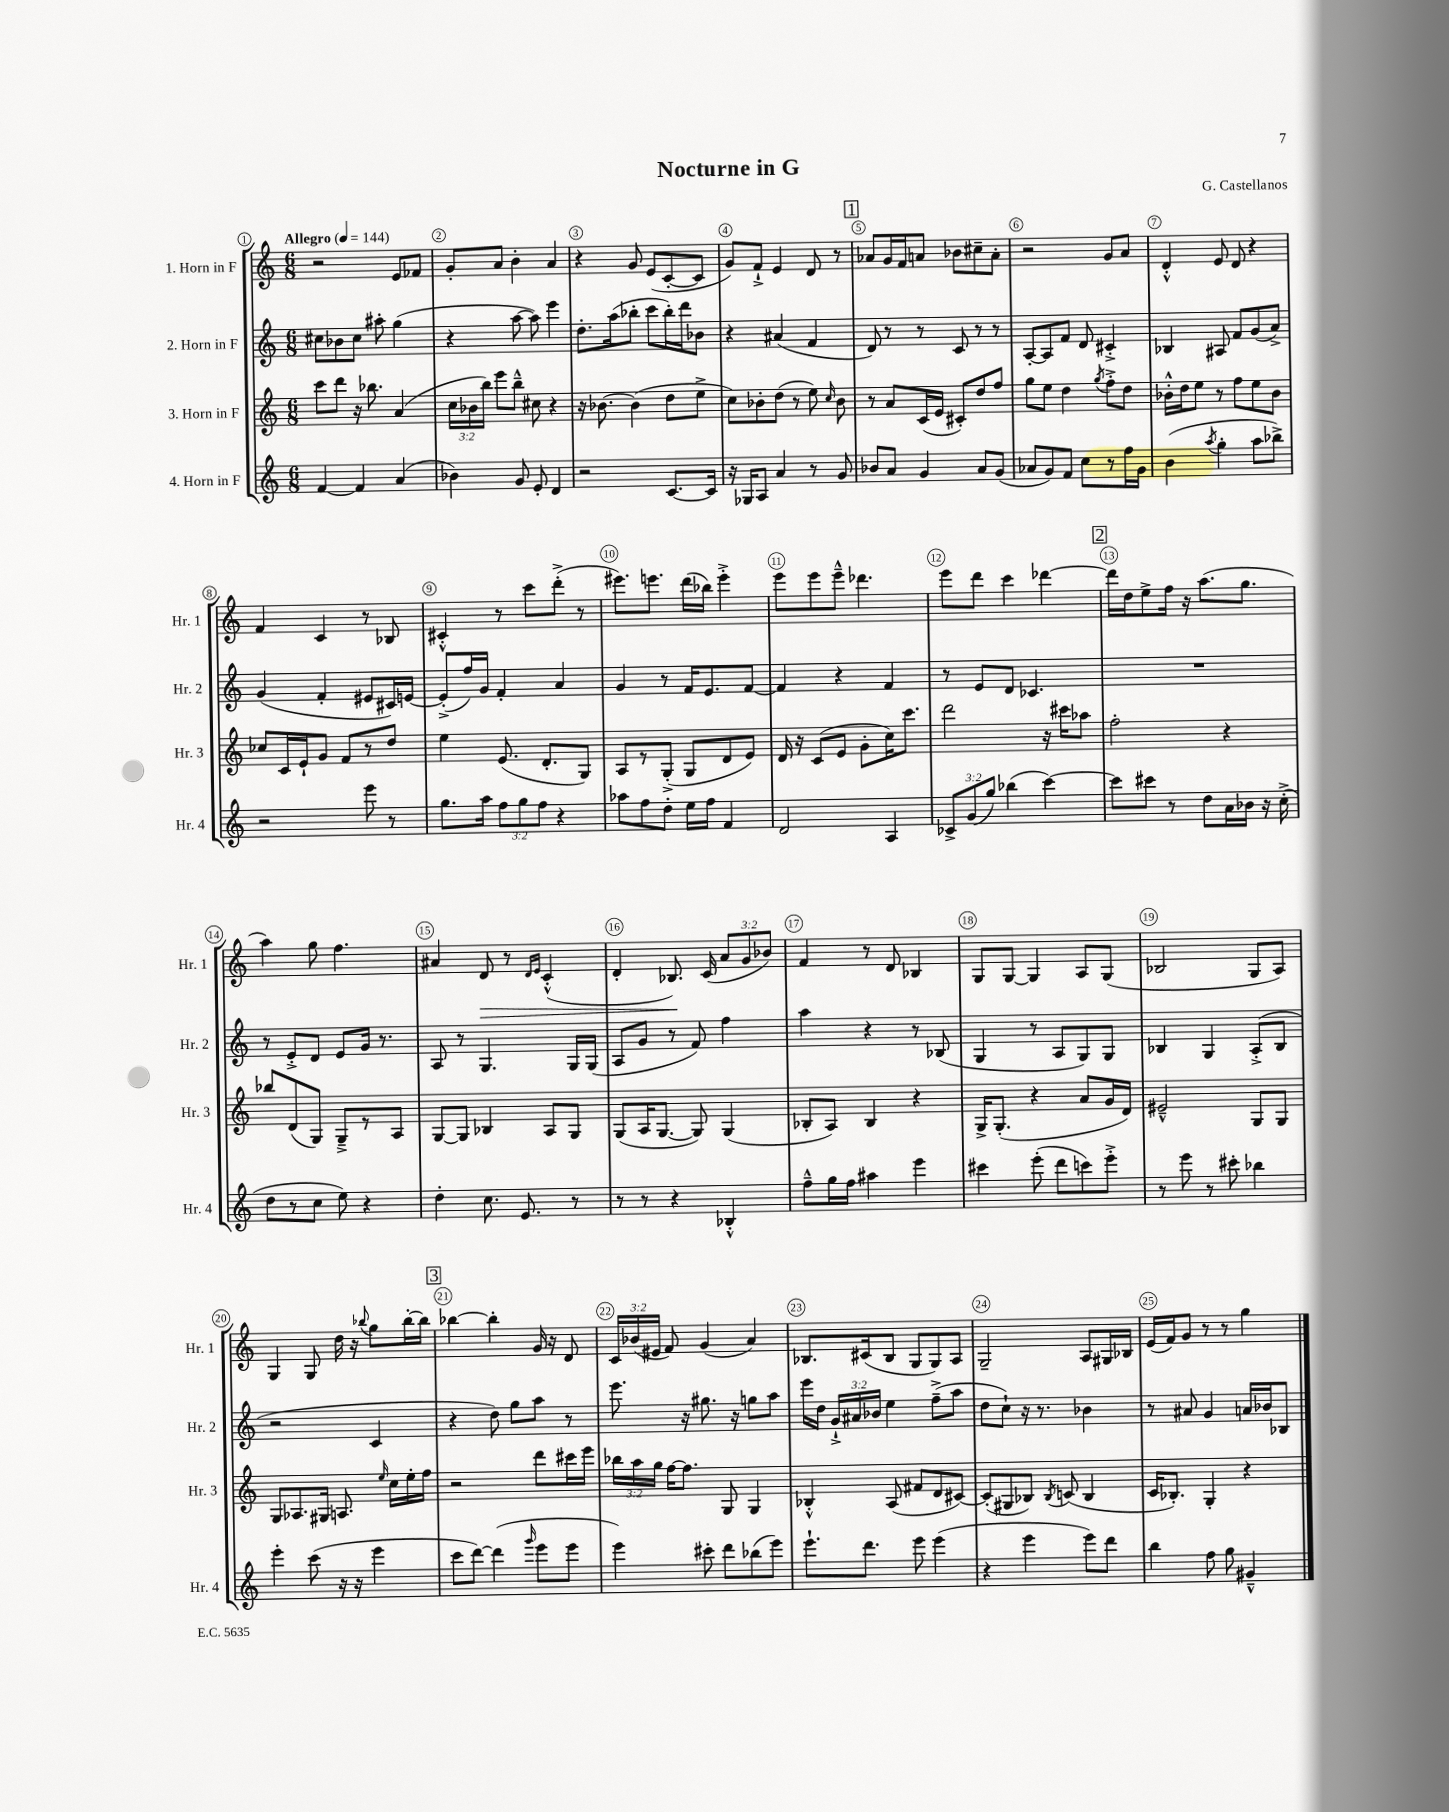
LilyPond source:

\header { title = "Nocturne in G" composer = "G. Castellanos" }
<<
\new StaffGroup <<
\new Staff = "s0" \with { instrumentName = "1. Horn in F" shortInstrumentName = "Hr. 1" } {
    \clef treble \key c \major \numericTimeSignature \time 6/8 \override Staff.TupletNumber.text = #tuplet-number::calc-fraction-text \tempo "Allegro" 4 = 144
    \autoBeamOff r2 e'8[ fes'8] |
    g'8[-. a'8] b'4-. a'4 |
    r4 g'8 e'8[( c'8~-. c'8] |
    g'8[) f'8]-!-> e'4 d'8 r8 |
    \mark \markup { \box "1" } aes'8[ g'16 f'16 a'8] bes'8[ cis''8-- a'8]-. |
    r2 g'8[ a'8] |
    d'4-.-^ e'8 d'8 r4 |
    f'4 c'4 r8 bes8 |
    cis'4-.-^ r8 c'''8[ d'''8]-.->( r8 |
    eis'''8.[) e'''8.] d'''16[( bes''16]) e'''4-.-> |
    e'''8[ e'''8 e'''8]---^ des'''4. |
    e'''8[ d'''8] c'''4 des'''4~ |
    \mark \markup { \box "2" } des'''16[ d''16 e''8-> f''16] r16 a''8.[( g''8.] |
    a''4) g''8 f''4. |
    ais'4 d'8\> r8 \grace { d'16[ e'16] } c'4-.-^( |
    d'4-. bes8.\!) c'16( \tuplet 3/2 { a'8[ g'8 bes'8]) } |
    f'4 r8 d'8 bes4 |
    g8[ g8]~ g4 a8[ g8]( |
    bes2 g8[ a8]) |
    g4 g8 d''16 r16 \appoggiatura { bes''8 } g''8[ bes''16~-. bes''16] |
    \mark \markup { \box "3" } bes''4~ bes''4-. g'16 r16 d'8 |
    \tuplet 3/2 { c'16[ bes'16( eis'16] } f'8) g'4( a'4) |
    bes8.[ cis'16( bes8] g8[ g8) a8] |
    g2-- a8[ gis16 bes16] |
    e'16[( f'16) g'8] r8 r8 g''4 \bar "|." |
}
\new Staff = "s1" \with { instrumentName = "2. Horn in F" shortInstrumentName = "Hr. 2" } {
    \clef treble \key c \major \numericTimeSignature \time 6/8 \override Staff.TupletNumber.text = #tuplet-number::calc-fraction-text
    \autoBeamOff cis''8[ bes'8 cis''8] ais''8-. g''4( |
    r4 a''8~ a''8) e'''4 |
    d''8.[-. a''16( bes''8]-. c'''8[ bes''16-.) d'''16 bes'8] |
    r4 ais'4( f'4 |
    \mark \markup { \box "1" } d'8) r8 r8 c'8 r8 r8 |
    a8[~-. a8 f'8] d'8 cis'4-.-> |
    bes4 ais8 f'8[ g'8( a'8]->) |
    g'4( f'4-. eis'8[ cis'16) e'16]~ |
    e'8[-.->( f''16) g'16] f'4-. a'4 |
    g'4 r8 f'16[ e'8. f'8]~ |
    f'4 r4 f'4 |
    r8 e'8[ d'8] ces'4. |
    \mark \markup { \box "2" } R2. |
    r8 e'8[-.-> d'8] e'8[ g'16] r8. |
    a8 r8 g4. g16[ g16]( |
    a8[ g'8] r8 f'8) f''4 |
    a''4 r4 r8 bes8( |
    g4 r8 a8[ g8) g8] |
    bes4 g4 a8[-.->( bes8] |
    r2 c'4 |
    \mark \markup { \box "3" } r4 d''8) g''8[ a''8] r8 |
    e'''8. r16 gis''8. r16 g''8[ a''8] |
    e'''16[ d''16] \tuplet 3/2 { g'16[-!-> ais'16 bes'16] } e''4 f''8[--->( a''8] |
    d''8[ c''8]-!) r16 r8. bes'4 |
    r8 ais'8 g'4 a'16[ bes'16 bes8] \bar "|." |
}
\new Staff = "s2" \with { instrumentName = "3. Horn in F" shortInstrumentName = "Hr. 3" } {
    \clef treble \key c \major \numericTimeSignature \time 6/8 \override Staff.TupletNumber.text = #tuplet-number::calc-fraction-text
    \autoBeamOff c'''8[ d'''8] r16 bes''8. a'4( |
    \tuplet 3/2 { c''16[ bes'16 b''16]) } e'''8[ b''8]---^ cis''8 r4 |
    r16 bes'8.~ bes'4( d''8[ e''8]-> |
    c''8[) bes'8-. d''8]( r8 e''8) \grace { c''16 } bes'8 |
    \mark \markup { \box "1" } r8 a'8[ c'16( e'16] cis'8[-.) d''8 f''8] |
    g''8[ e''8] d''4 \acciaccatura { g''8 } f''8[-.-> d''8] |
    bes'16[-.-^ d''16 e''8] r8 f''8[ e''8 bes'8] |
    ces''8[ c'16 e'16-! g'8] f'8[ r8 d''8] |
    e''4 e'8.( d'8.[-. g8]) |
    a8[ r8 g8]-.->( g8[ d'8 e'8]) |
    d'16 r16 c'8[( e'8] g'8[-. c''16) c'''8.] |
    d'''2 r16 cis'''16[ aes''8] |
    \mark \markup { \box "2" } f''2-. r4 |
    bes''8[ d'8( g8]) g8[---> r8 a8] |
    g8[~ g8] bes4 a8[ g8] |
    g8[( a16 g8.]~ g8) g4( |
    bes8[-. a8]) bes4 r4 |
    g16[-> g8.]-.( r4 a'8[ g'16 d'16]) |
    eis'2---^ g8[ g8] |
    g8[ aes8. gis16] a8. \grace { e''16 } c''16[ e''16-. f''16] |
    \mark \markup { \box "3" } r2 d'''8[ cis'''16 e'''16] |
    \tuplet 3/2 { bes''16[ a''16 g''16] } f''16[~ f''8.] g8 g4 |
    bes4-.-^ a8( fis'8[ d'8 cis'8]~) |
    cis'8[-.( gis8 bes8]) \acciaccatura { bes8 } c'8( bes4 |
    c'16[ bes8.]-.) g4-. r4 \bar "|." |
}
\new Staff = "s3" \with { instrumentName = "4. Horn in F" shortInstrumentName = "Hr. 4" } {
    \clef treble \key c \major \numericTimeSignature \time 6/8 \override Staff.TupletNumber.text = #tuplet-number::calc-fraction-text
    \autoBeamOff f'4~ f'4 a'4( |
    bes'4) g'8 e'8-. d'4 |
    r2 c'8.[~ c'16] |
    r16 ges16[ a8] a'4 r8 g'8 |
    \mark \markup { \box "1" } bes'8[ a'8] g'4 a'8[ g'8]( |
    aes'8[ g'8) f'8] c''8[ r8 f''16 g'16] |
    b'4( \acciaccatura { a''8 } g''4-. a''8[ bes''8]->) |
    r2 e'''8 r8 |
    g''8.[ a''16] \tuplet 3/2 { f''8[ g''8 f''8] } r4 |
    aes''8[ f''8 d''8]-. e''16[ f''16] f'4 |
    d'2 a4 |
    \tuplet 3/2 { ces'8[-> g'8( g''8]) } bes''4( c'''4~) |
    \mark \markup { \box "2" } c'''8[ cis'''8] r8 d''8[ a'16 bes'16] r16 c''16-.->( |
    d''8[ r8 c''8] e''8) r4 |
    d''4-. c''8. e'8. r8 |
    r8 r8 r4 bes4-.-^ |
    f''8[---^ g''16 f''16] ais''4 e'''4 |
    cis'''4 e'''8-.( d'''8[ c'''8) e'''8]-.-> |
    r8 e'''8 r8 cis'''8-. bes''4 |
    e'''4-. c'''8( r16 r16 e'''4 |
    \mark \markup { \box "3" } c'''8[ d'''8]~) d'''4( \grace { g'''16 } e'''8[ e'''8] |
    e'''4) cis'''8-. d'''8[ bes''8( e'''8]) |
    e'''8.[-! d'''8.] e'''8 e'''4( |
    r4 e'''4 e'''8[) d'''8] |
    b''4 f''8 g''8 gis'4---^ \bar "|." |
}
>>
>>
\layout { \context { \Score \override BarNumber.break-visibility = ##(#f #t #t) barNumberVisibility = #all-bar-numbers-visible \override BarNumber.stencil = #(make-stencil-circler 0.1 0.3 ly:text-interface::print) } }
